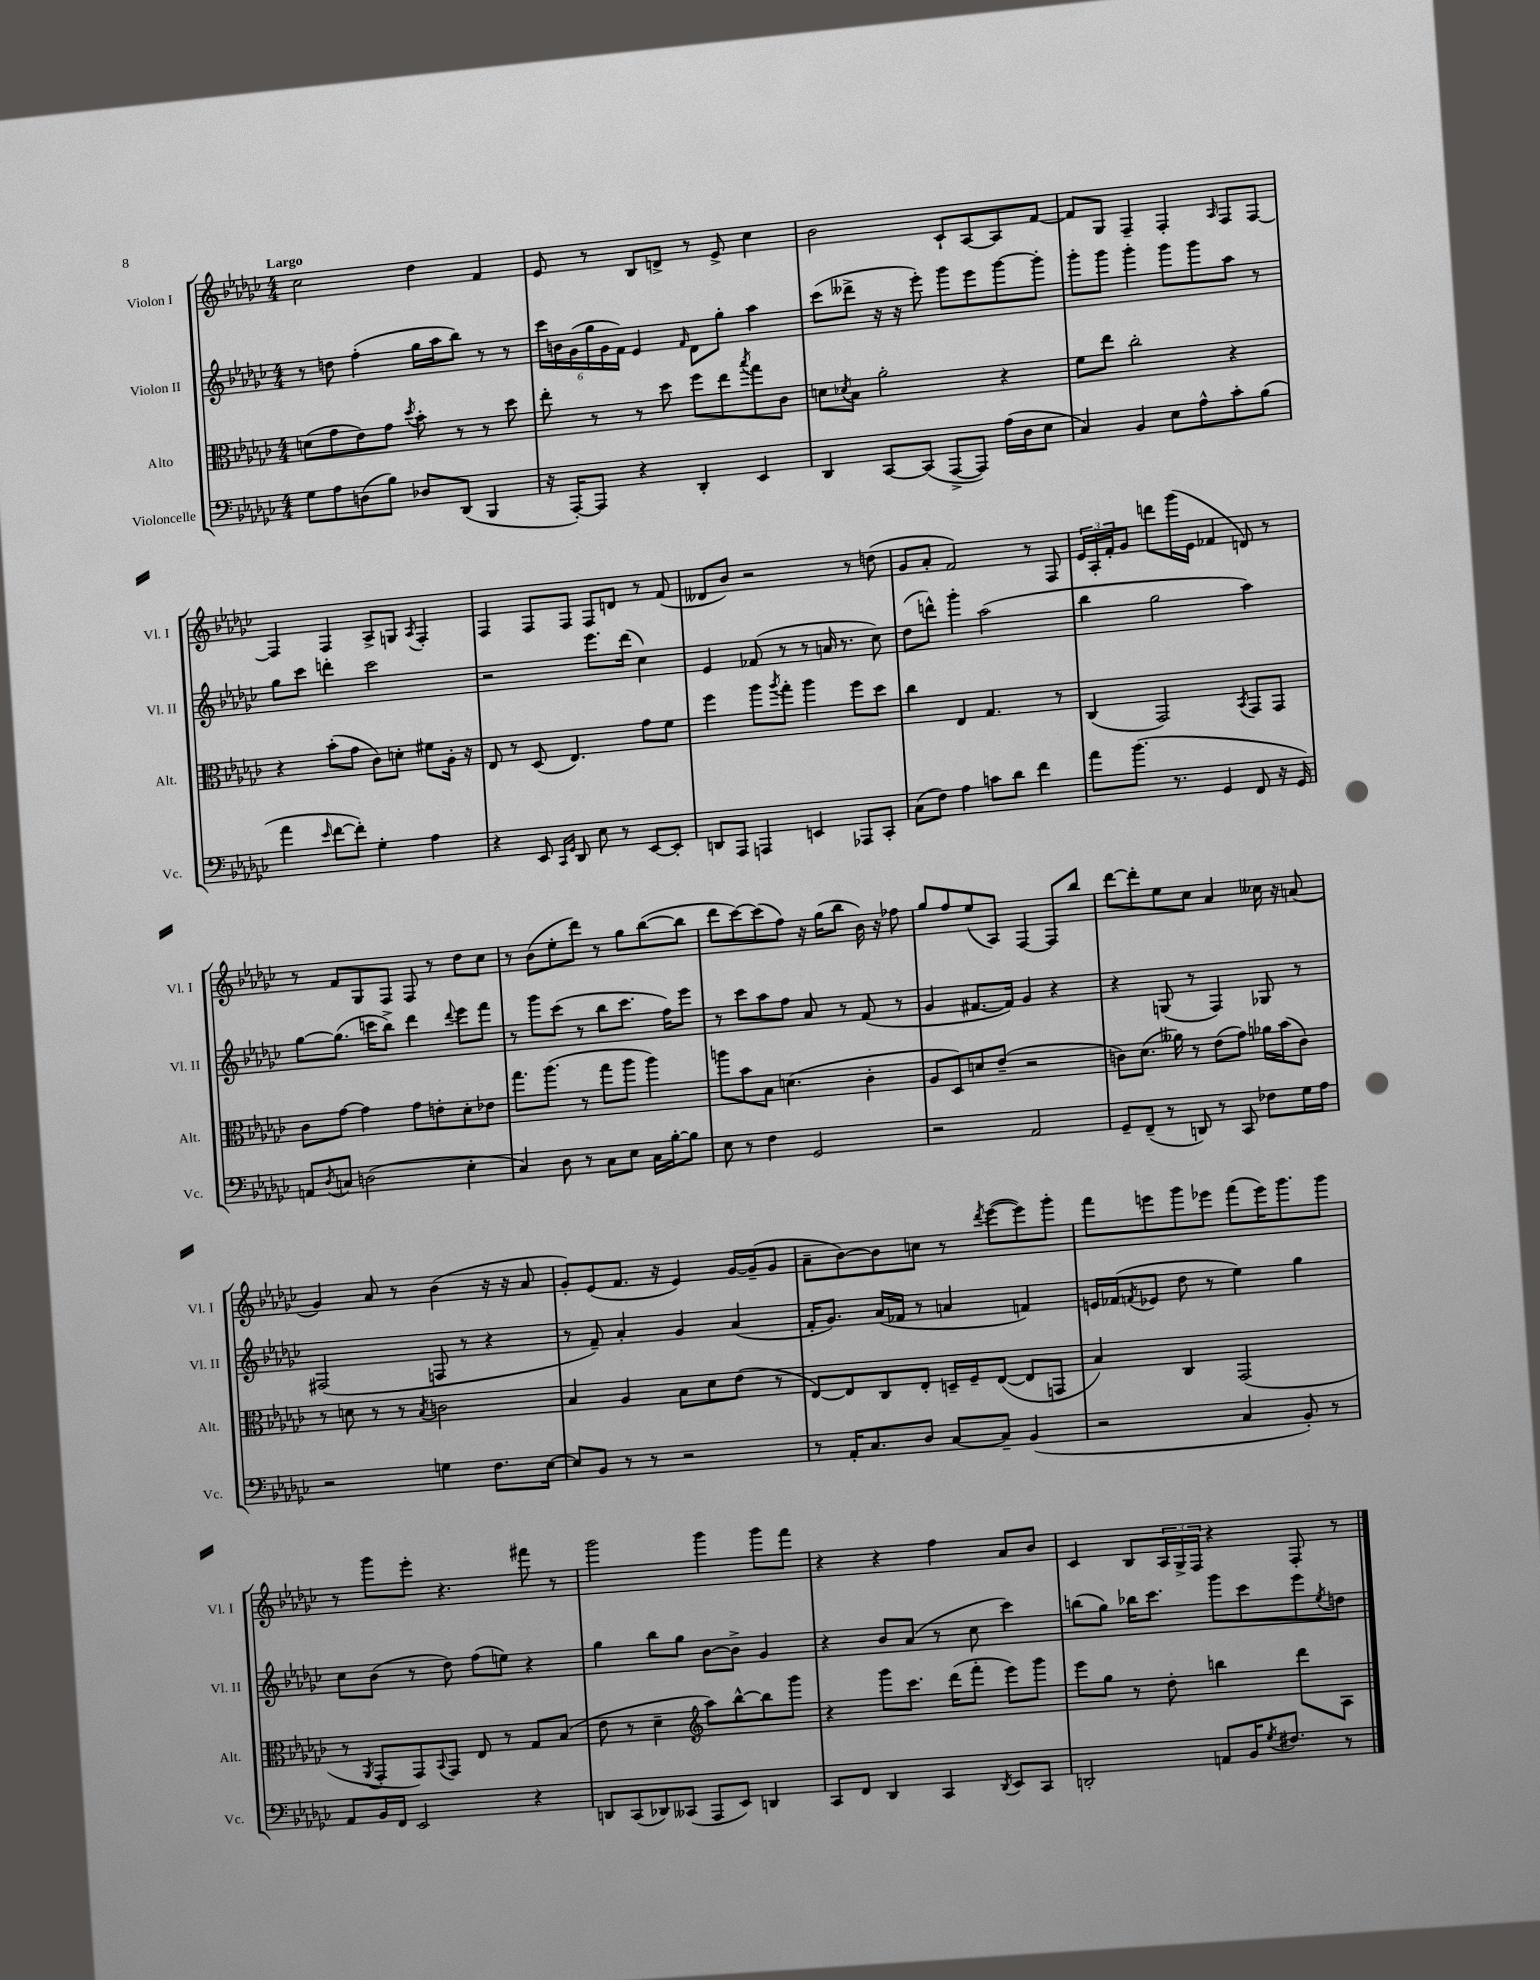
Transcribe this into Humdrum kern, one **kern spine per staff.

**kern	**kern	**kern	**kern
*staff4	*staff3	*staff2	*staff1
*clefF4	*clefC3	*clefG2	*clefG2
*k[b-e-a-d-g-c-]	*k[b-e-a-d-g-c-]	*k[b-e-a-d-g-c-]	*k[b-e-a-d-g-c-]
*M4/4	*M4/4	*M4/4	*M4/4
8G-	(8d	8r	2cc-
8A-	8g-	8dd	.
(8D	8e-)	(4ff'	.
8B-)	8g-	.	.
.	8qdd-	.	.
8D-	8b-'	16gg-	4dd-
.	.	16aa-	.
(8DD-	8r	8bb-)	.
4BBB-	8r	8r	4f
.	8dd-	8r	.
=	=	=	=
16r	8ee-'	24ccc-	8e-
.	.	24b	.
[16AAA-')	.	.	.
.	.	(24g-	.
8AAA-]	8r	24gg-	8r
.	.	24g-	.
.	.	24f)	.
4r	8r	4e-	8B-
.	8dd-	.	8d^
.	.	16qqf	.
4DD-'	8ff	8d-	8r
.	8ee-	8gg-'	8e-^
.	8qbb-	.	.
4EE-	8gg-	4aa-	4cc-
.	8c-	.	.
=	=	=	=
4DD-	8d	(8ccc-	2b-
.	8qd-	.	.
.	8B-	8ddd--^	.
[8CC-	2a-'	16r	.
.	.	16r	.
(8CC-]	.	8eee-')	.
[8AAA-^	.	8ggg-	8c-`
8AAA-])	.	8eee-	[8A-
(16A-	4r	[8ggg-	8A-]
16D-	.	.	.
8E-	.	8ggg-']	[8f
=	=	=	=
4C-)	8f	8ggg-'	8f]
.	8ee-	8ggg-	8G-
4BB-	2cc-'	4ggg-'	4F~
8E-	.	8ggg-	4F'
8A-^^	.	8ggg-	.
.	.	.	16qqA-
8c-'	4r	8aa-	8F
(8B-	.	8r	[8F
=	=	=	=
4a-	4r	8gg-	4F]
.	.	8ccc-	.
16qqe-	.	.	.
[8f	(8b-'	4ddd'	4F
8f'])	8g-	.	.
4G-'	8c-)	2ccc-	8A-^
.	8d'	.	8G
.	.	.	8qA-
4A-	8f#	.	4F'
.	16A-'	.	.
.	16r	.	.
=	=	=	=
4r	8E-	2r	4F
.	8r	.	.
8EE-	(8D-	.	8F
16qqCC-	.	.	.
16qqGG-	.	.	.
8DD-	4.E-)	.	8F
8E-	.	8.eee-	8F
8r	.	.	8d
.	.	(16ddd-	.
[8EE-	8g-	4cc-)	8r
8EE-']	8f	.	(8f
=	=	=	=
8DD	4ff	4e-	8d--
8AAA-	.	.	8b-)
4AAA	8aa-	(8f-	2r
.	8qaa-	.	.
.	8gg-'	8r	.
4EE	4aa-	8r	.
.	.	16a	.
.	.	8.r	.
8AAA-	8ff	.	8r
8CC-'	8dd-	8cc-)	(8dd
=	=	=	=
(8C-	4cc-	(8dd-	8g-
8F)	.	8ddd^^)	8a-'
4A-	4E-	4ggg-'	2f)
8c	4.G-	(2aa-	.
8d-	.	.	.
4f	.	.	8r
.	8r	.	8F
=	=	=	=
8a-	(4C-	4bb-	24e-
.	.	.	24A-'
.	.	.	24f'
(8.b-	.	.	8g-
.	2GG-)	2gg-	8ddd
8.r	.	.	.
.	.	.	(16ggg-
.	.	.	16e-
4GG-	.	.	4f-
.	8qBB-	.	.
8FF	8GG-	4aa-)	8d)
16r	8GG-	.	8r
16GG-)	.	.	.
=	=	=	=
8AA	8c-	[8gg-	8r
8qD-	.	.	.
8C	[8g-	(8.gg-]	8f
(2D	4g-]	.	8G-
.	.	16ccc	.
.	.	8bb-^)	8F
.	8g-	4ddd-	8F
.	8e'	.	8r
.	.	8qqddd-	.
4E-'	8d-'	8eee-	8dd-
.	8e-	8fff	8cc-
=	=	=	=
4C-)	8.gg-	8r	8r
.	.	8ggg-	(8b-
.	(8.aa-	.	.
8D-	.	(8ccc-	8ee-'
8r	8r	8r	8ddd-)
8C-	8gg-	8bb-	8r
8E-	8aa-	8.ccc-	8gg-
16C-	4aa-)	.	([8bb-
[16B-'	.	16ff)	.
8B-]	.	8eee-	8bb-]
=	=	=	=
8E-	8aa	8r	8ddd-
8r	8b-	8ccc-	[8ccc-)
4F	8B-	8aa-	(8ccc-]
.	(4.d	8ff	8ff)
2GG-	.	8a-	16r
.	.	.	(16gg-
.	.	8r	8bb-
.	4c-'	(8f	16b-)
.	.	.	16r
.	.	8r	8ff-
=	=	=	=
2r	8A-	4g-	8gg-
.	8D-)	.	8ff
.	8d	[8.f#	(8ee-
.	(8e-~	.	8A-)
.	.	16f#])	.
2AA-	2r	4g-	[4F
.	.	4r	8F]
.	.	.	8bb-
=	=	=	=
8GG-~	8c)	4r	[8ddd-
(8FF~	(8.d-	.	8ddd-']
8r	.	(8G	8ee-
.	16a--)	.	.
8DD)	8r	8r	8cc-
8r	(8e-	4F)	4a-
8CC-	8g-)	.	.
8F-	16a-	8G-	16cc--
.	(16b-	.	16r
16G-	8c)	8r	(8a
16A-	.	.	.
=	=	=	=
2r	8r	(2F#	4g-)
.	8d	.	.
.	8r	.	8a-
.	8r	.	8r
.	8qB-	.	.
4G	2c	8F	(4b-
.	.	8r	.
8.F	.	4r	16r
.	.	.	16r
.	.	.	8a-
[16E-	.	.	.
=	=	=	=
8E-]	4B-	8r	8g-')
8BB-	.	8f~)	(8e-
8r	4A-	4a-'	8.f
8r	.	.	.
.	.	.	16r
2r	8B-	4g-	4e-)
.	8d-	.	.
.	(8e-	(4a-	[16g-
.	.	.	(16g-~]
.	8r	.	8g-
=	=	=	=
8r	[8E-)	16f'	8a-~
.	.	8.g-)	.
16AA-'	8E-]	.	[8b-)
8.C-	.	.	.
.	8C-	(16a-	8b-]
.	.	16f-	.
8D-	8E-'	8r	8cc
[8C-	16D~	4a	8r
.	16F~	.	.
.	.	.	8qddd-
8C-~]	([8E-	.	([8eee-
(4BB-	8E-]	4f)	8eee-])
.	8GG	.	8ggg-'
=	=	=	=
2r	4B-)	16e	8fff
.	.	(16f-	.
.	.	8qf	.
.	.	8e-	8eee
.	4C-	8dd-	8ggg-
.	.	8r	8eee-
4C-	(2GG-	4ee-)	(8fff
.	.	.	16eee-)
.	.	.	8.ggg-
8BB-')	.	4gg-	.
8r	.	.	8ggg-
=	=	=	=
8AA-	8r	8cc-	8r
.	8qAA-	.	.
16BB-	8GG-'	(8b-	8ggg-
16FF	.	.	.
2EE-	8GG-)	8r	8eee-'
.	8qqBB-	.	.
.	8GG-	8dd-)	4.r
.	8E-	(8ff	.
.	8r	8ee)	.
4r	8G-	4r	8fff#
.	(8B-	.	8r
=	=	=	=
8DD	8e-	4gg-	2ggg-
(8CC-	8r	.	.
8DD-)	4d-~	8bb-	.
(8CC--	.	8gg-	.
*	*clefG2	*	*
8AAA-	8aa-)	[8b-	4ggg-
8EE-)	[8bb-^^	8b-^]	.
4DD	8bb-]	4g-	8ggg-
.	8ggg-	.	8fff
=	=	=	=
8CC-	4r	4r	4r
8FF	.	.	.
4DD-	8ggg-	8b-	4r
.	8.ccc-	(8a-	.
4CC-	.	8r	4ff
.	(16ddd-	.	.
.	8fff'	8cc-	.
8qDD-	.	.	.
8EE-	8eee-)	4ccc-)	8a-
8CC-	8ggg-	.	8b-
=	=	=	=
2DD'	8eee-	(8bb	4c-
.	8gg-	8gg-)	.
.	8r	16bb-	8B-
.	.	8.ccc-	.
.	8dd-'	.	24A-
.	.	.	24G-^
.	.	.	24F
8AA	4bb	8ggg-	4r
16BB-	.	8ccc-	.
8qG-	.	.	.
8.F#	.	.	.
.	8ddd-	8eee-	8F'
.	.	8qee-	.
8r	8A-	8dd	8r
==	==	==	==
*-	*-	*-	*-
